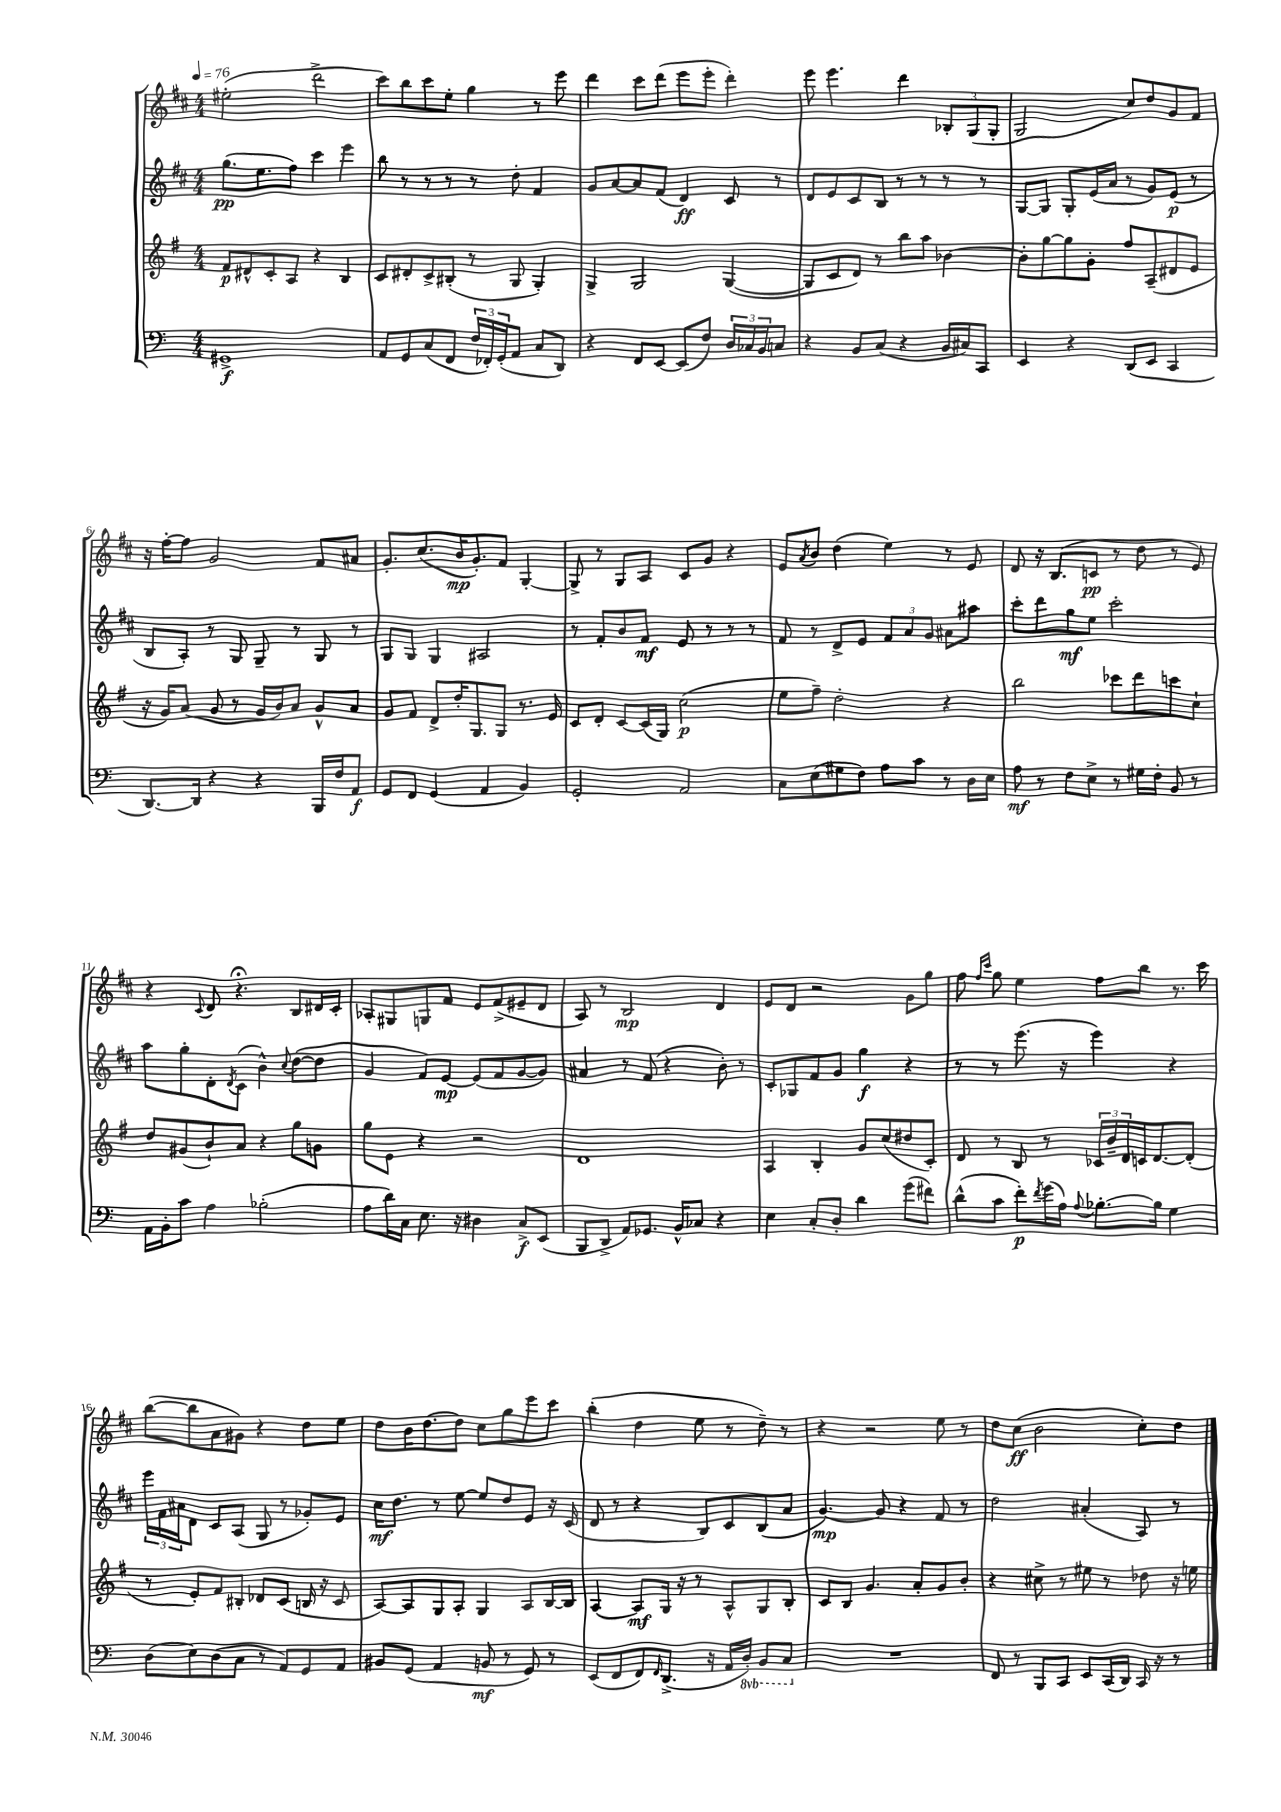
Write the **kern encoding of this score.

**kern	**kern	**kern	**kern
*staff4	*staff3	*staff2	*staff1
*clefF4	*clefG2	*clefG2	*clefG2
*k[]	*k[f#]	*k[f#c#]	*k[f#c#]
*M4/4	*M4/4	*M4/4	*M4/4
*MM76	*MM76	*MM76	*MM76
1GG#^	8f#	(8.gg	(2ee#'
.	8d#^^	.	.
.	.	8.ee	.
.	8c'	.	.
.	8A	8ff#)	.
.	4r	4ccc#	2ddd^
.	4B	4eee	.
=	=	=	=
8AA	8c	8bb	8ccc#)
8GG	8d#'	8r	8bb
(8C	8c^	8r	8ccc#
8FF	(8B#'	8r	8ee'
24F	8r	8r	4gg
24FF-')	.	.	.
(24GG'	.	.	.
8AA	8G	8dd'	.
8C	4G')	4f#	8r
8DD)	.	.	8eee
=	=	=	=
4r	4G^	8g	4ddd
.	.	[8a	.
8FF	2G	8a]	8ccc#
[8EE	.	(8f#	(8ddd
(8EE]	.	4d)	8eee
8F)	.	.	8eee'
24D	([4G	8c#	4ddd')
24C-	.	.	.
24BB	.	.	.
8C	.	8r	.
=	=	=	=
4r	8G]	8d	8eee
.	8c	8e	4.eee
8BB	8d)	8c#	.
(8C	8r	8B	.
4r	8bb	8r	4ddd
.	8aa	8r	.
16BB	[4b-	8r	12B-'
16C#)	.	.	.
.	.	.	(12G
8CC	.	8r	.
.	.	.	12G'
=	=	=	=
4EE	8b-']	[8G	2G
.	[8gg	8G]	.
4r	8gg]	8G'	.
.	8g'	(16e	.
.	.	16a	.
(8DD	8ff#	8r	8cc#)
8EE	(8A~	8g)	8dd
4CC	8d#	(8e	8g
.	8e	8r	8f#
=	=	=	=
[8.DD)	16r	8B	16r
.	16g)	.	[16ff#'
.	(8a	8A')	8ff#]
16DD]	.	.	.
4r	8g	8r	2g
.	8r	8G	.
4r	16g	8G~	.
.	16b)	.	.
.	8a	8r	.
16BBB	8g^^	8G	8f#
16F	.	.	.
8AA	8a	8r	8a#
=	=	=	=
8GG	8g	8G	8.g'
8FF	8f#	8G	.
.	.	.	(8.cc#
(4GG	8d^	4G	.
.	16dd'	.	16b
.	8.G	.	8.g')
4AA	.	2A#	.
.	8G	.	8f#
4BB)	8.r	.	[4G'
.	16e	.	.
=	=	=	=
2GG'	8c	8r	8G^]
.	8d'	8f#'	8r
.	[8c	8b	8G
.	(16c]	8f#	8A
.	16G)	.	.
2AA	(2cc	8e	8c#
.	.	8r	8g
.	.	8r	4r
.	.	8r	.
=	=	=	=
8C	8ee	8f#	8e
.	.	.	8qa
(8E	8ff#~)	8r	8b
8G#	2dd'	8d^	(4dd
8F)	.	8e	.
8A	.	12f#	4ee)
.	.	12a	.
8c	.	.	.
.	.	12g	.
8r	4r	8a#	8r
16D	.	8aa#	8e
16E	.	.	.
=	=	=	=
8A	2bb	8ccc#'	8d
8r	.	8ddd	16r
.	.	.	(8.B
8F	.	8gg	.
8E^	.	8ee	8c
8r	8ccc-	2ccc#'	8r
16G#	8ddd	.	8dd
16F'	.	.	.
8BB	8ccc	.	8r
8r	8cc`	.	8e)
=	=	=	=
16AA	8dd	8aa	4r
16BB'	.	.	.
8c	(8g#	8gg'	.
.	.	.	8qqc#
4A	8b`)	8d'	8d
.	.	8qd	.
.	8a	(8c#	4.r;
(2B-'	4r	4b^^)	.
.	.	8qqcc#	.
.	8gg	([8dd	8B
.	8g	8dd]	16d#
.	.	.	16c#'
=	=	=	=
8A	8gg	4g	8A-'
16d)	8e	.	8G#
16C	.	.	.
8.E	4r	8f#)	8G
.	.	[8e	8f#
16r	.	.	.
4D#	2r	(8e]	8e
.	.	8f#	(8f#^
8C^	.	[8g	8e#~
(8EE	.	8g])	8d
=	=	=	=
8BBB	1d	4a#	8A)
8DD^	.	.	8r
8AA)	.	8r	2B
8.GG-	.	(8f#	.
.	.	4r	.
16BB^^	.	.	.
8C-	.	.	.
4r	.	8b')	4d
.	.	8r	.
=	=	=	=
4E	4A	8c#'	8e
.	.	8G-	8d
8C'	4B'	8f#	2r
8D'	.	8g	.
4d	8g	4gg	.
.	(8cc	.	.
(8g	8dd#	4r	8g
8f#)	8c')	.	8gg
=	=	=	=
(8d^^	8d	8r	8ff#
.	.	.	16qqff#
.	.	.	16qqccc#
8c	8r	8r	8gg
8f')	8B	(8.eee	4ee
8qf	.	.	.
(16g	8r	.	.
16A)	.	16r	.
8qqA	.	.	.
[8.B-'	24c-	4eee)	8ff#
.	24b~	.	.
.	24d	.	.
.	16c	.	8bb
16B-]	[8.d	.	.
4G	.	4r	8.r
.	(8d']	.	.
.	.	.	16ccc#
=	=	=	=
(8D	8r	24eee	([8bb
.	.	24f#	.
.	.	24a#	.
8E)	8e')	8d	8bb]
(8D	8f#	8c#	8a
8C	8B#'	(8A	8g#)
8r	8d-	8G	4r
8AA)	(8c	8r	.
8GG	16B	8g-')	8dd
.	16r	.	.
8AA	8c	8e	8ee
=	=	=	=
8BB#	[8A)	16cc#	8dd
.	.	8.dd	.
(8GG	8A]	.	16b
.	.	.	[8.dd
4AA	8G	8r	.
.	8A'	[8ee	8dd]
8BB	4G	8ee]	8cc#
8r	.	8dd	8gg
8GG)	8A	8e	8eee
8r	[16B	16r	8ccc#
.	16B]	(16c#	.
=	=	=	=
(8EE	[4A	8d	(4bb'
8FF	.	8r	.
8FF)	8A]	4r	4dd
16qqFF	.	.	.
(8.DD^	16G	.	.
.	16r	.	.
.	8r	8B)	8ee
16r	.	.	.
16AA	8A^^	8c#	8r
16DD')	.	.	.
8BBB	8G	(8B	8dd~)
8CC	8B'	8a	8r
=	=	=	=
1r	8c	[4.g)	4r
.	8B	.	.
.	4.g	.	2r
.	.	8g]	.
.	.	4r	.
.	8a'	.	.
.	8g	8f#	8ee
.	8b'	8r	8r
=	=	=	=
8FF	4r	2dd	8dd
8r	.	.	(8cc#
8BBB	8cc#^	.	2b
8CC	8r	.	.
8EE	8ee#	(4a#'	.
(16CC	8r	.	.
16DD)	.	.	.
16CC	8dd-	8A)	8cc#')
16r	.	.	.
8r	16r	8r	8dd
.	16ee	.	.
==	==	==	==
*-	*-	*-	*-
